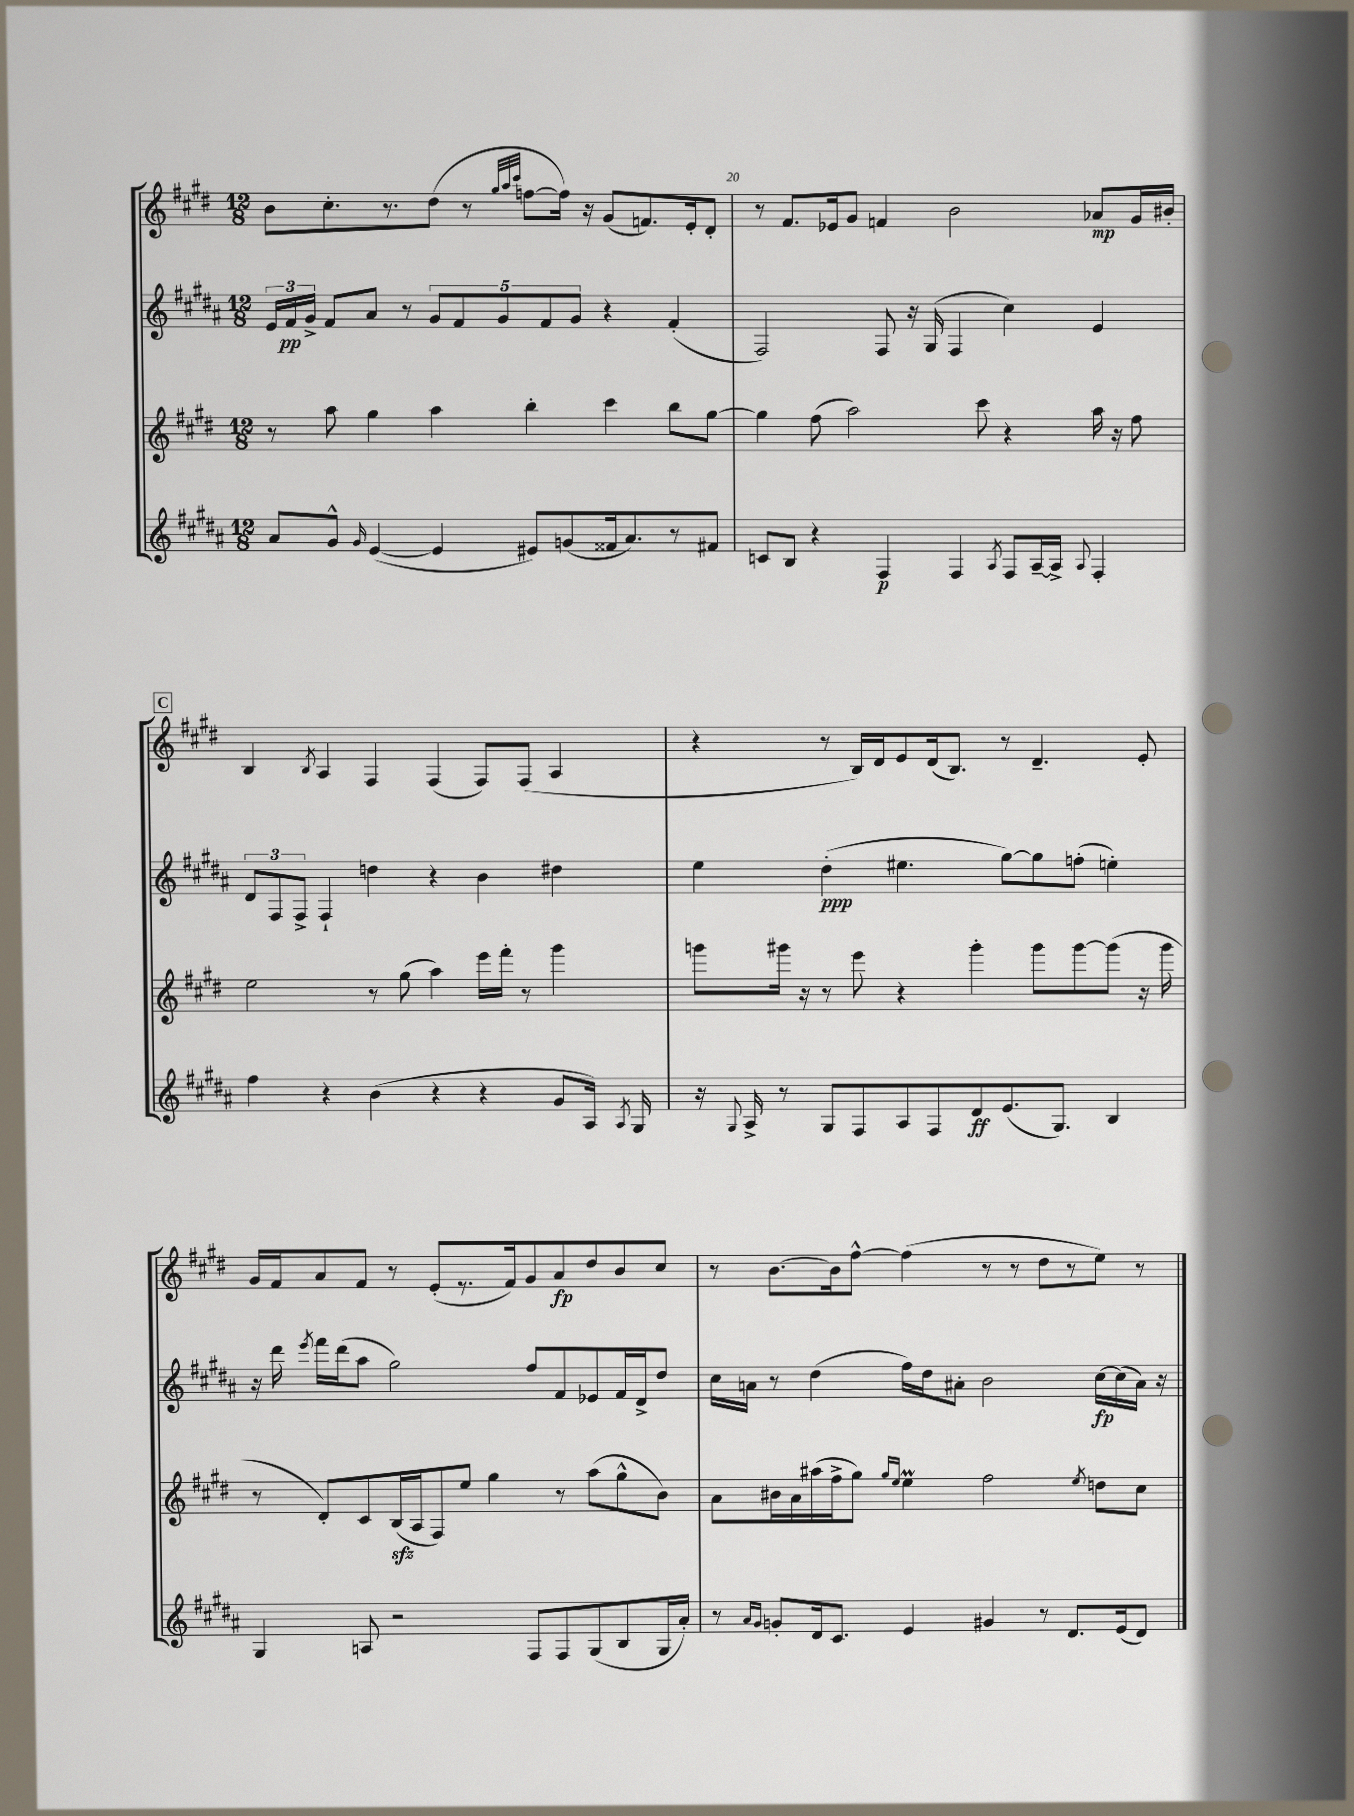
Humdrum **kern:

**kern	**kern	**kern	**kern
*staff4	*staff3	*staff2	*staff1
*clefG2	*clefG2	*clefG2	*clefG2
*k[f#c#g#d#a#]	*k[f#c#g#d#]	*k[f#c#g#d#a#]	*k[f#c#g#d#]
*M12/8	*M12/8	*M12/8	*M12/8
8a#	8r	24e	8b
.	.	24f#	.
.	.	24g#^	.
8g#^^	8aa	8f#	8.cc#'
16qqg#	.	.	.
([4e	4gg#	8a#	.
.	.	.	8.r
.	.	8r	.
4e]	4aa	10g#	(8dd#
.	.	10f#	.
.	.	.	8r
.	.	10g#	.
.	.	.	32qqgg#
.	.	.	32qqaa
.	.	.	32qqccc#
8e#)	4bb'	.	[8ff
.	.	10f#	.
(8g	.	.	16ff])
.	.	10g#	.
.	.	.	16r
16f##	4ccc#	4r	(8g#
8.a#)	.	.	.
.	.	.	8.f)
8r	8bb	(4f#'	.
.	.	.	16e'
8f#	[8gg#	.	8d#'
=	=	=	=
8c	4gg#]	2F#)	8r
8B	.	.	8.f#
4r	(8ff#	.	.
.	.	.	16e-
.	2aa)	.	8g#
4F#	.	8F#	4f
.	.	16r	.
.	.	(16G#	.
4F#	.	4F#	2b
.	8ccc#	.	.
8qA#	.	.	.
8F#	4r	4cc#)	.
[16A#~	.	.	.
16A#^]	.	.	.
8qqA#	.	.	.
4F#'	16aa	4e	8a-
.	16r	.	.
.	8ff#	.	16g#
.	.	.	16b#'
=	=	=	=
4ff#	2ee	12d#	4B
.	.	12F#	.
.	.	12F#^	.
.	.	.	8qB
4r	.	4F#`	4A
(4b	8r	4dd	4F#
.	(8gg#	.	.
4r	4aa)	4r	(4F#
4r	16eee	4b	8F#)
.	16fff#'	.	.
.	8r	.	(8F#
8g#	4ggg#	4dd#	4A
16A#)	.	.	.
8qA#	.	.	.
16G#	.	.	.
=	=	=	=
16r	8ggg	4ee	4r
8qqG#	.	.	.
16A#^	.	.	.
8r	16ggg#	.	.
.	16r	.	.
8G#	8r	(4dd#'	8r
8F#	8eee	.	16B)
.	.	.	16d#
8A#	4r	4.ee#	8e
8F#	.	.	(16d#
.	.	.	8.B)
8d#	4ggg#'	.	.
(8.e	.	[8gg#)	8r
.	8ggg#	8gg#]	4.d#~
8.G#)	.	.	.
.	[8ggg#	(8ff'	.
4B	(8ggg#]	4ee')	.
.	16r	.	8e'
.	16ggg#	.	.
=	=	=	=
4G#	8r	16r	16g#
.	.	16ddd#	16f#
.	.	8qeee	.
.	8d#')	16fff#	8a
.	.	(16ddd#	.
8A	8c#	8aa#	8f#
2r	(16B	2gg#)	8r
.	16A	.	.
.	8F#)	.	(8e'
.	8ee	.	8.r
.	4gg#	.	.
.	.	.	16f#)
8F#	.	8ff#	8g#
8F#	8r	8f#	8a
(8G#	(8aa	8e-	8dd#
8B	8gg#^^	16f#	8b
.	.	16d#^	.
16G#	8b)	8dd#	8cc#
16a#')	.	.	.
=	=	=	=
8r	8a	16cc#	8r
.	.	16a	.
16qqa#	.	.	.
16qqg#	.	.	.
8g'	16b#	8r	[8.b
.	16a	.	.
16d#	(16aa#	(4dd#	.
8.c#	16ff#^	.	16b]
.	8gg#)	.	[8ff#^^
.	16qqgg#	.	.
.	16qqee	.	.
4e	4ee	16ff#)	(4ff#]
.	.	16dd#	.
.	.	8a#'	.
4g#	2ff#	2b	8r
.	.	.	8r
8r	.	.	8dd#
8.d#	.	.	8r
.	8qee	.	.
.	8dd	[16cc#	8ee)
(16e	.	(16cc#]	.
8d#)	8cc#	16a#)	8r
.	.	16r	.
==	==	==	==
*-	*-	*-	*-
